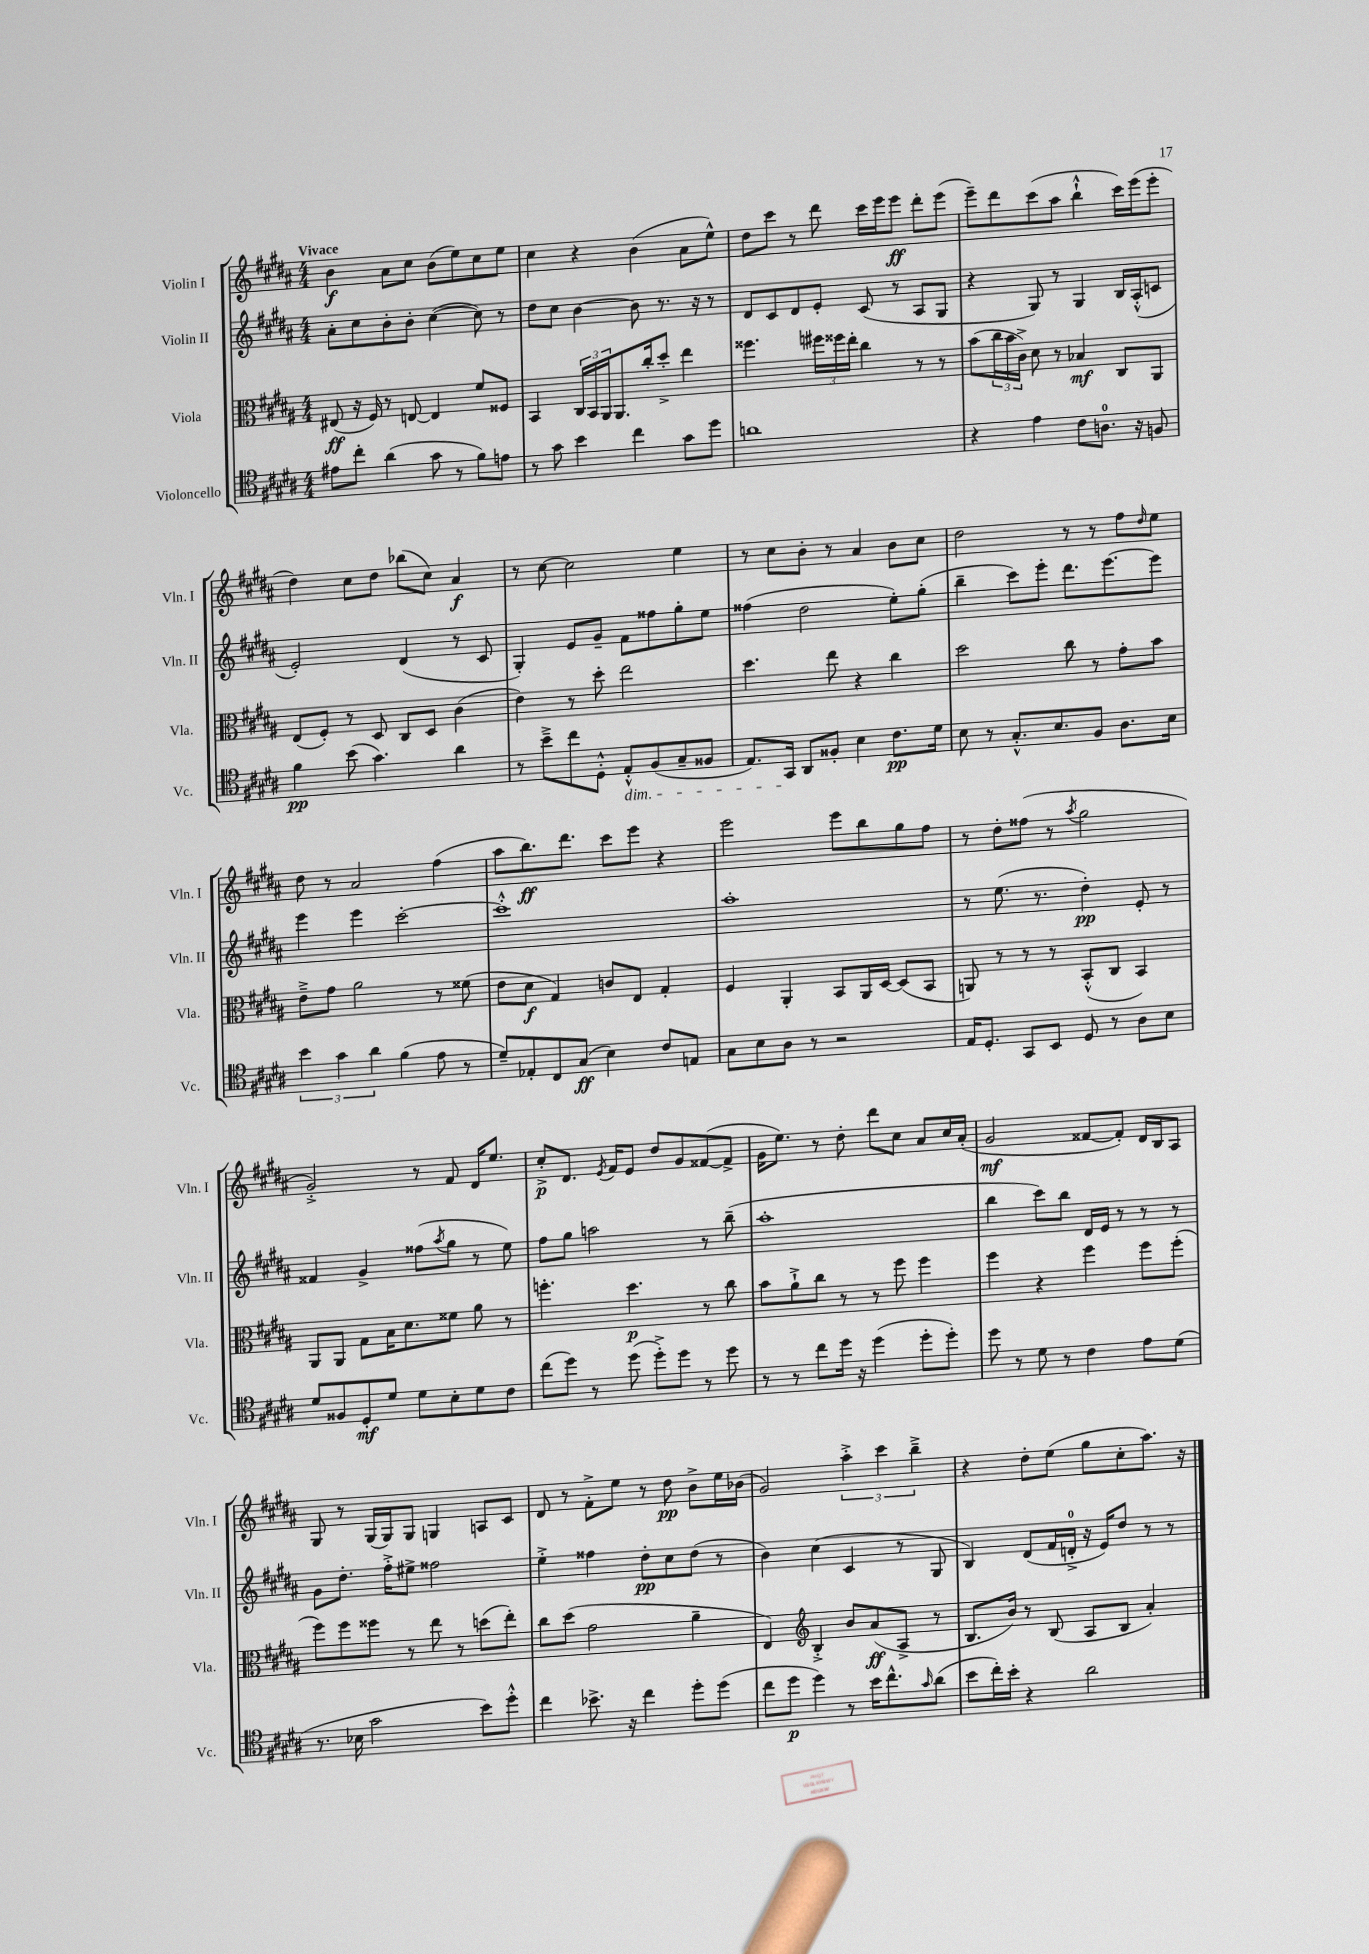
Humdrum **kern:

**kern	**dynam	**kern	**dynam	**kern	**dynam	**kern	**dynam
*part4	*part4	*part3	*part3	*part2	*part2	*part1	*part1
*staff4	*staff4	*staff3	*staff3	*staff2	*staff2	*staff1	*staff1
*I"Violoncello	*	*I"Viola	*	*I"Violin II	*	*I"Violin I	*
*I'Vc.	*	*I'Vla.	*	*I'Vln. II	*	*I'Vln. I	*
*clefC4	*	*clefC3	*	*clefG2	*	*clefG2	*
*k[f#c#g#d#a#]	*	*k[f#c#g#d#a#]	*	*k[f#c#g#d#a#]	*	*k[f#c#g#d#a#]	*
*M4/4	*	*M4/4	*	*M4/4	*	*M4/4	*
=1	=1	=1	=1	=1	=1	=1	=1
!	!	!	!	!	!	!LO:TX:a:B:t=Vivace	!
8e#X\L	.	(8E#X/	ff	8a#'\L	.	4b\	f
8cc#'\J	.	16r	.	8cc#\	.	.	.
.	.	16F#/)	.	.	.	.	.
(4a#\	.	8r	.	8b'\	.	8a#\L	.
.	.	[8En/	.	8b'\J	.	8cc#\J	.
8g#\	.	4E/]	.	([4cc#\	.	(8b\L	.
8r	.	.	.	.	.	8ee\)	.
8f#\L)	.	8f#/L	.	8cc#\])	.	8cc#\	.
8en\J	.	8F##X/J	.	8r	.	8ee\J	.
=2	=2	=2	=2	=2	=2	=2	=2
8r	.	4BB/	.	8dd#\L	.	4cc#\	.
8g#\	.	.	.	8cc#\J	.	.	.
4b\	.	24C#/LL	.	[4b\	.	4r	.
.	.	24BB/	.	.	.	.	.
.	.	24AA#/J	.	.	.	.	.
.	.	8.AA#/	.	.	.	.	.
4cc#\	.	.	.	8b\]	.	(4b\	.
.	.	16cc#'/k	.	.	.	.	.
.	.	8dd#'^/J	.	8.r	.	.	.
8g#\L	.	4ee\	.	.	.	8a#\L	.
.	.	.	.	16r	.	.	.
8dd#\J	.	.	.	8r	.	8ee^^\J)	.
=3	=3	=3	=3	=3	=3	=3	=3
1an	.	4.ff##X\	.	8d#/L	.	8dd#\L	.
.	.	.	.	8c#/	.	8ccc#\J	.
.	.	.	.	8d#/	.	8r	.
.	.	24ff#X\LL	.	8e'/J	.	8ddd#\	.
.	.	24ff##X\	.	.	.	.	.
.	.	24ee'\JJ	.	.	.	.	.
.	.	4cc#\	.	(8c#/	.	16ccc#\LL	.
.	.	.	.	.	.	16eee\J	.
.	.	.	.	8r	.	8eee\J	ff
.	.	8r	.	8A#/L	.	8ddd#'\L	.
.	.	8r	.	8G#/J	.	(8eee\J	.
=4	=4	=4	=4	=4	=4	=4	=4
4r	.	(8b\L	.	4r	.	8eee~\L)	.
.	.	24cc#\L	.	.	.	8ddd#\	.
.	.	24b\	.	.	.	.	.
.	.	24c#^\JJ)	.	.	.	.	.
4e\	.	8d#\	.	8G#/)	.	(8ccc#\	.
.	.	8r	.	8r	.	8aa#\J	.
8c#\L	.	4B-X/	mf	4G#/	.	4bb`^^\	.
8.An\J	.	.	.	.	.	.	.
.	.	8C#/L	.	16B/LL	.	16ccc#\LL)	.
16r	.	.	.	(16A#'^^/J	.	(16eee\J	.
8Fn/	.	8AA#/J	.	8cn/J	.	8eee'\J	.
!!LO:LB:g=z
=5	=5	=5	=5	=5	=5	=5	=5
4f#\	pp	(8E/L	.	2e'/)	.	4dd#\)	.
.	.	8F#'/J)	.	.	.	.	.
(8b\	.	8r	.	.	.	8cc#\L	.
4.g#\)	.	8D#/	.	.	.	8dd#\J	.
.	.	8C#/L	.	(4d#/	.	(8bb-X\L	.
.	.	8D#/J	.	.	.	8cc#\J)	.
4a#\	.	(4c#\	.	8r	.	4a#/	f
.	.	.	.	8c#/	.	.	.
=6	=6	=6	=6	=6	=6	=6	=6
8r	.	4e\)	.	4G#'/)	.	8r	.
8b~^\L	.	.	.	.	.	[8cc#\	.
8cc#\	.	8r	.	8e/L	.	2cc#\]	.
8D#'^^\J	.	8dd#'\	.	8g#~/J	.	.	.
!LO:TX:b:i:t=dim.	!	!	!	!	!	!	!
8E'^^/L	.	2ee\	.	8f#\L	.	.	.
(8F#/	.	.	.	8ff##X\	.	.	.
8G#~/	.	.	.	8gg#'\	.	4ee\	.
8F##X/J	.	.	.	8ee\J	.	.	.
=7	=7	=7	=7	=7	=7	=7	=7
8.E/L)	.	4.dd#\	.	(4ff##X\	.	8r	.
.	.	.	.	.	.	8cc#\L	.
16GG#/Jk	.	.	.	.	.	.	.
8AA#/L	.	.	.	2dd#\	.	8b'\J	.
8F##X'/J	.	8ee\	.	.	.	8r	.
4B\	.	4r	.	.	.	4a#/	.
8.c#\L	pp	4cc#\	.	8ee'\L)	.	8b\L	.
.	.	.	.	(8gg#'\J	.	8cc#\J	.
16d#\Jk	.	.	.	.	.	.	.
=8	=8	=8	=8	=8	=8	=8	=8
8B\	.	2dd#\	.	4bb~\	.	2dd#\	.
8r	.	.	.	.	.	.	.
8.G#'^^/L	.	.	.	8ccc#\L)	.	.	.
.	.	.	.	8eee'\J	.	.	.
8.B/	.	.	.	.	.	.	.
.	.	8cc#\	.	8.ddd#\L	.	8r	.
8F#/J	.	8r	.	.	.	8r	.
.	.	.	.	[8.eee\	.	.	.
8.A#\L	.	8g#'\L	.	.	.	8ff#\L	.
.	.	.	.	.	.	16qqdd#/	.
.	.	8b\J	.	8eee\J]	.	8ee\J	.
16B\Jk	.	.	.	.	.	.	.
!!LO:LB:g=z
=9	=9	=9	=9	=9	=9	=9	=9
6b\	.	8e~^\L	.	4eee\	.	8dd#\	.
.	.	8g#\J	.	.	.	8r	.
6g#\	.	.	.	.	.	.	.
.	.	2a#\	.	4eee\	.	2a#/	.
6a#\	.	.	.	.	.	.	.
(4f#\	.	.	.	[2ccc#'\	.	.	.
8e\	.	8r	.	.	.	(4ff#\	.
8r	.	(8f##X\	.	.	.	.	.
=10	=10	=10	=10	=10	=10	=10	=10
8d#~/L)	.	8e\L	.	1ccc#'^^]	.	8aa#\L	.
8E-X'/	.	8d#\J	f	.	.	8.bb\)	ff
8C#/	.	4G#/)	.	.	.	.	.
.	.	.	.	.	.	8.ddd#\J	.
(8G#/J	ff	.	.	.	.	.	.
4B\)	.	8cn/L	.	.	.	8ccc#\L	.
.	.	8E/J	.	.	.	8eee\J	.
8c#/L	.	4G#'/	.	.	.	4r	.
8En/J	.	.	.	.	.	.	.
=11	=11	=11	=11	=11	=11	=11	=11
8G#\L	.	4F#/	.	1aa#'	.	2eee\	.
8B\	.	.	.	.	.	.	.
8A#\J	.	4AA#'/	.	.	.	.	.
8r	.	.	.	.	.	.	.
2r	.	8BB/L	.	.	.	8eee\L	.
.	.	16AA#/L	.	.	.	8bb\	.
.	.	[16D#/JJ	.	.	.	.	.
.	.	(8D#/L]	.	.	.	8gg#\	.
.	.	8BB/J	.	.	.	8ff#\J	.
=12	=12	=12	=12	=12	=12	=12	=12
16E/KL	.	8AAn/)	.	8r	.	8r	.
8.D#'/J	.	.	.	.	.	.	.
.	.	8r	.	(8.ee\	.	8dd#'\L	.
8GG#/L	.	8r	.	.	.	(8ff##X\J	.
.	.	.	.	8.r	.	.	.
8BB/J	.	8r	.	.	.	8r	.
.	.	.	.	.	.	8qaa#/	.
8D#/	.	(8BB'^^/L	.	4dd#'\)	pp	2gg#\	.
8r	.	8C#/J	.	.	.	.	.
8A#\L	.	4BB/)	.	8e'/	.	.	.
8B\J	.	.	.	8r	.	.	.
!!LO:LB:g=z
=13	=13	=13	=13	=13	=13	=13	=13
8d#/L	.	8AA#/L	.	4f##X/	.	2g#'^/)	.
8F##X/	.	8AA#/J	.	.	.	.	.
8D#'/	mf	8G#\L	.	4g#^/	.	.	.
8d#/J	.	16B\K	.	.	.	.	.
.	.	8.d#\	.	.	.	.	.
8d#\L	.	.	.	(8ff##X\L	.	8r	.
.	.	.	.	8qaa#/	.	.	.
8B'\	.	8f##X\J	.	8gg#\J	.	8f#/	.
8d#\	.	8a#\	.	8r	.	16d#/KL	.
.	.	.	.	.	.	8.ee/J	.
8c#\J	.	8r	.	8ee\)	.	.	.
=14	=14	=14	=14	=14	=14	=14	=14
(8cc#\L	.	4.ffn'\	.	8ff#\L	.	8cc#'^/L	p
8dd#\J)	.	.	.	8gg#\J	.	8.d#/J	.
8r	.	.	.	2aan\	.	.	.
.	.	.	.	.	.	8qe/	.
.	.	.	.	.	.	16f#/KL	.
(8dd#\	.	4.dd#\	p	.	.	8e/J	.
8dd#'^\L)	.	.	.	.	.	8dd#/L	.
8dd#\J	.	.	.	.	.	8g#/	.
8r	.	8r	.	8r	.	([8f##X/	.
8dd#\	.	8cc#\	.	(8bb~\	.	8f##^/J]	.
=15	=15	=15	=15	=15	=15	=15	=15
8r	.	8b\L	.	1aa#'	.	16g#\KL	.
.	.	.	.	.	.	8.ee\J)	.
8r	.	8a#`^\	.	.	.	.	.
8cc#\L	.	8cc#\J	.	.	.	8r	.
16dd#\Jk	.	8r	.	.	.	8dd#'\	.
16r	.	.	.	.	.	.	.
(4dd#\	.	8r	.	.	.	8ddd#\L	.
.	.	8ff#\	.	.	.	8cc#\J	.
8dd#'\L	.	4ff#\	.	.	.	8a#/L	.
8dd#'\J)	.	.	.	.	.	16cc#/L	.
.	.	.	.	.	.	(16a#'/JJ	.
=16	=16	=16	=16	=16	=16	=16	=16
8dd#\	.	4ff#\	.	4bb\	.	2g#/	mf
8r	.	.	.	.	.	.	.
8d#\	.	4r	.	8ccc#\L)	.	.	.
8r	.	.	.	8bb\J	.	.	.
4c#\	.	4ff#\	.	16d#/LL	.	[8f##X/L	.
.	.	.	.	16e/JJ	.	.	.
.	.	.	.	8r	.	8f##'/J])	.
8e\L	.	8ff#\L	.	8r	.	16d#/LL	.
.	.	.	.	.	.	16B/J	.
(8d#\J	.	(8ff#'\J	.	8r	.	8A#/J	.
!!LO:LB:g=z
=17	=17	=17	=17	=17	=17	=17	=17
8.r	.	8ff#\L)	.	8g#\L	.	8G#/	.
.	.	8ff#\	.	8.dd#'\J	.	8r	.
16B-X\	.	.	.	.	.	.	.
2g#\	.	8ff##X\J	.	.	.	(16G#/LL	.
.	.	.	.	16ff#'^\KL	.	16G#/J)	.
.	.	8r	.	8ee#X^\J	.	8G#/J	.
.	.	8ee\	.	2ff##X\	.	4Gn/	.
.	.	8r	.	.	.	.	.
8b\L)	.	(8ddn\L	.	.	.	8An/L	.
8dd#'^^\J	.	8ee'\J)	.	.	.	8c#/J	.
=18	=18	=18	=18	=18	=18	=18	=18
4cc#\	.	8cc#\L	.	4ee'^\	.	8d#/	.
.	.	(8dd#\J	.	.	.	8r	.
8.b-X^\	.	2g#\	.	4ff##X\	.	8f#'^\L	.
.	.	.	.	.	.	8ee\J	.
16r	.	.	.	.	.	.	.
4cc#\	.	.	.	8dd#'\L	pp	8r	.
.	.	.	.	8cc#\	.	8dd#\	pp
8dd#'\L	.	4a#~\	.	(8dd#\J	.	8b^\L	.
(8dd#\J	.	.	.	8r	.	16ee\L	.
.	.	.	.	.	.	(16b-X\JJ	.
=19	=19	=19	=19	=19	=19	=19	=19
8cc#\L	.	4E/)	.	4b\)	.	2g#/)	.
8dd#\J	p	.	.	.	.	.	.
*	*	*clefG2	*	*	*	*	*
4dd#\)	.	4B'^/	.	(4cc#\	.	.	.
8r	.	8b/L	.	4c#/	.	6aa#'^\	.
16b\KL	.	(8a#/	ff	.	.	.	.
.	.	.	.	.	.	6ccc#\	.
8.cc#^^\	.	.	.	.	.	.	.
.	.	8A#^/J	.	8r	.	.	.
.	.	.	.	.	.	6bb~^\	.
16qqg#/	.	.	.	.	.	.	.
(8a#\J	.	8r	.	8G#/	.	.	.
=20	=20	=20	=20	=20	=20	=20	=20
8b\L	.	8.B/L	.	4B/)	.	4r	.
16cc#'\L)	.	.	.	.	.	.	.
16b'\JJ	.	16b/Jk)	.	.	.	.	.
4r	.	8r	.	(8d#/L	.	8dd#'\L	.
.	.	(8B/	.	16f#/L	.	(8ee\J	.
.	.	.	.	16dn'^/JJ	.	.	.
2a#\	.	8A#/L	.	16r	.	8gg#\L	.
.	.	.	.	16e/KL)	.	.	.
.	.	8B/J	.	8dd#/J	.	8cc#'\	.
.	.	4a#'/)	.	8r	.	8.aa#\J)	.
.	.	.	.	8r	.	.	.
.	.	.	.	.	.	16r	.
==	==	==	==	==	==	==	==
*-	*-	*-	*-	*-	*-	*-	*-
